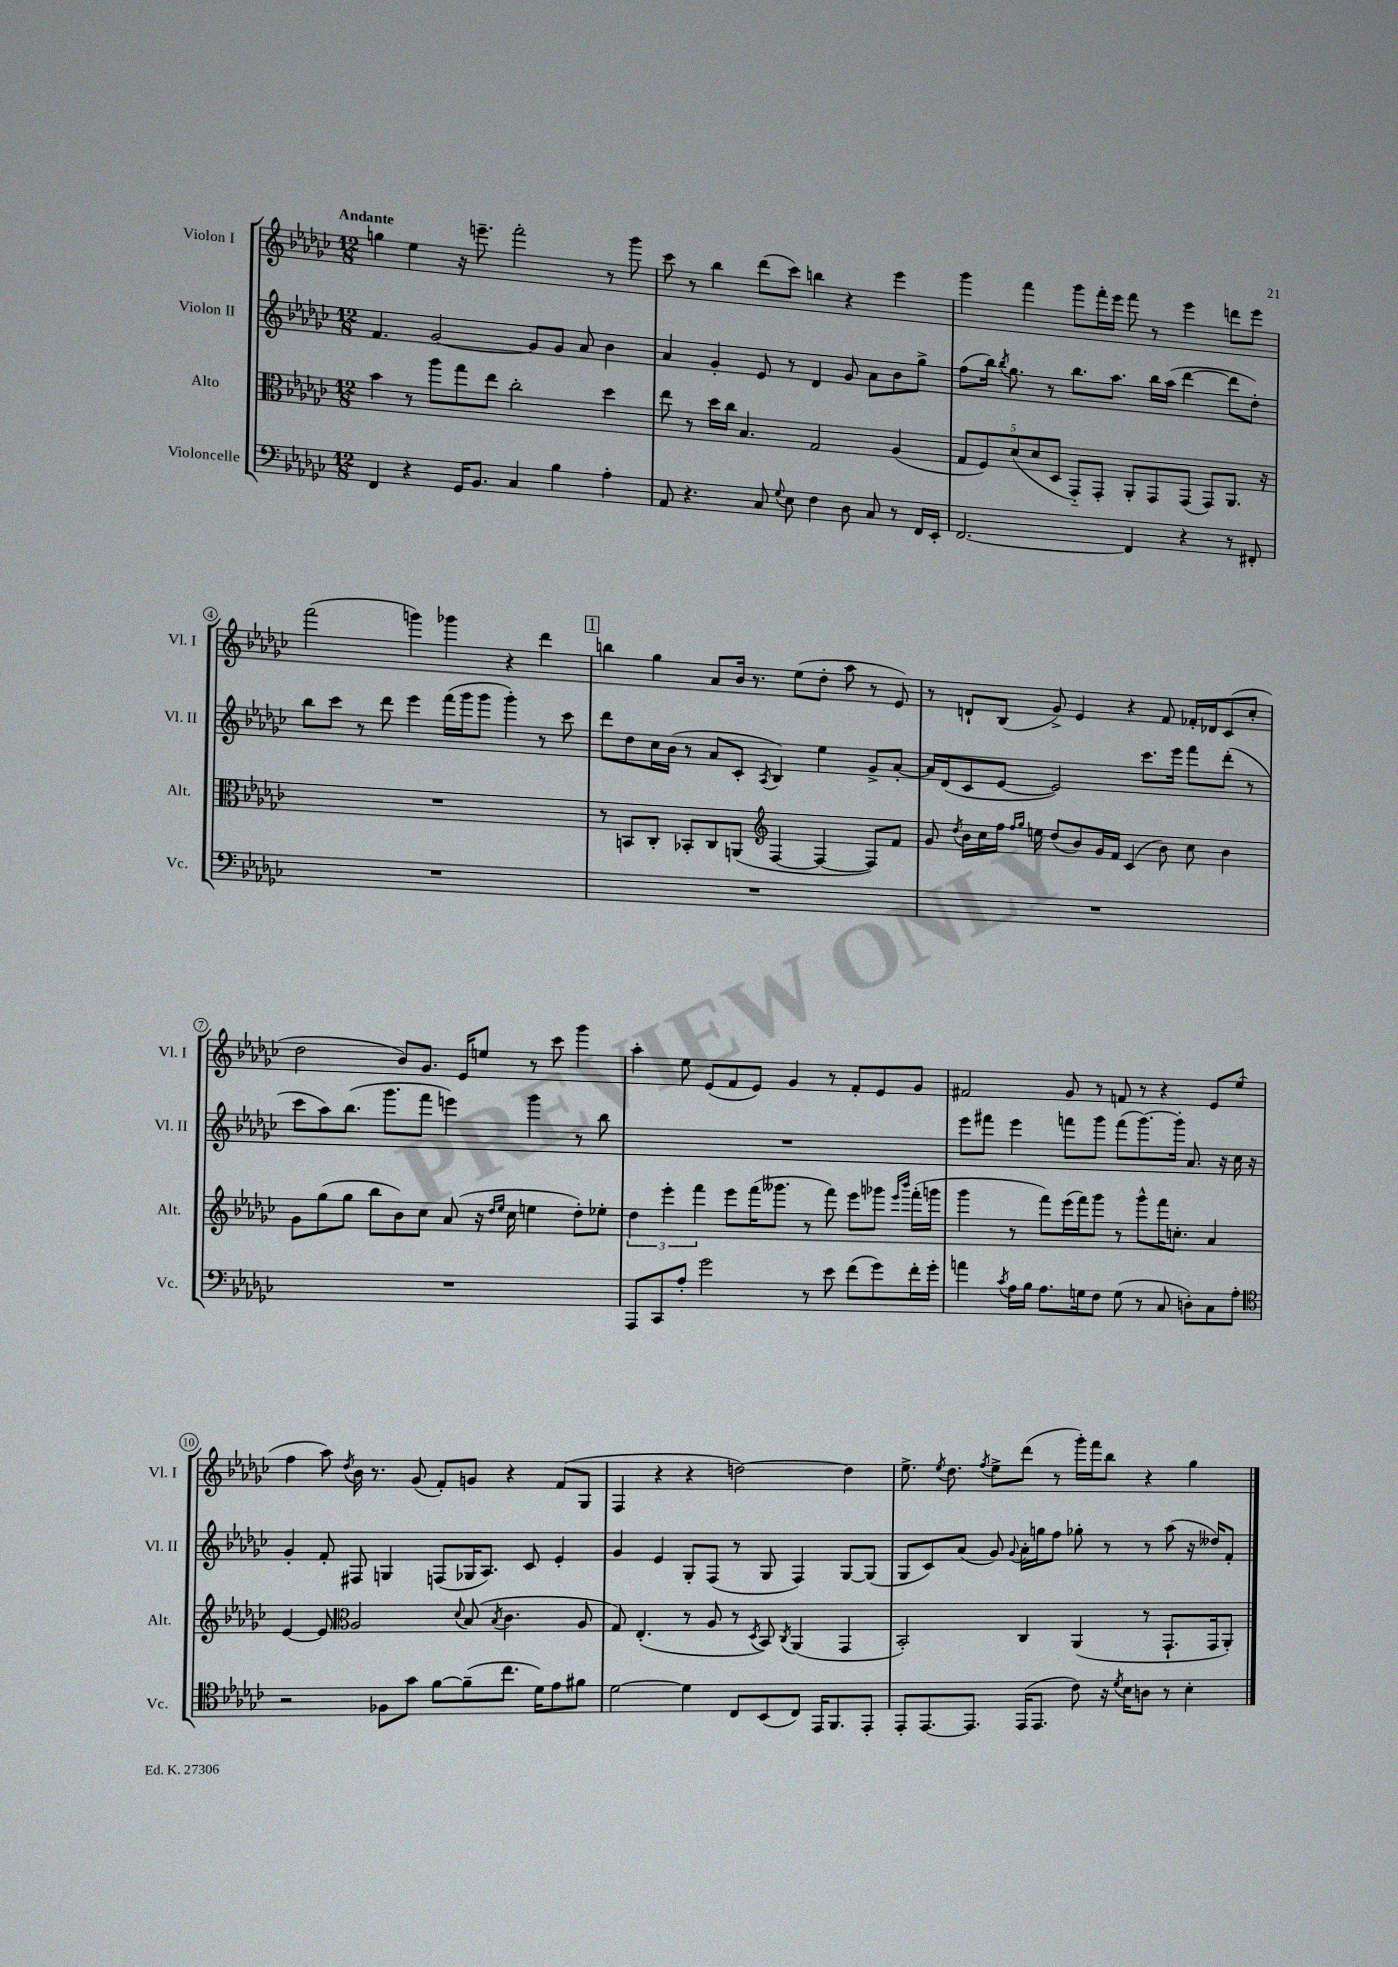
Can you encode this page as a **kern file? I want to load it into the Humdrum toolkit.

**kern	**kern	**kern	**kern
*staff4	*staff3	*staff2	*staff1
*clefF4	*clefC3	*clefG2	*clefG2
*k[b-e-a-d-g-c-]	*k[b-e-a-d-g-c-]	*k[b-e-a-d-g-c-]	*k[b-e-a-d-g-c-]
*M12/8	*M12/8	*M12/8	*M12/8
4FF	4b-	4.f	4gg
4r	8r	.	4ee-
.	8aa-	[2g-	.
16GG-	8gg-	.	16r
8.BB-	.	.	8.eee~
.	8ee-	.	.
4C-	2cc-'	.	2fff'
.	.	8g-]	.
4B-	.	8g-	.
.	.	8a-	.
4A-'	4dd-	4b-	8r
.	.	.	8ggg-
=	=	=	=
8AA-	8ee-	4a-	8ccc-
4.r	8r	.	8r
.	16dd-	4g-'	4bb-
.	16cc-	.	.
.	4.B-	.	.
8C-	.	8e-	(8ddd-
8qqG-	.	.	.
8E-	.	8r	8ccc-)
4F	2G-	4d-	4bb
8D-	.	8g-	4r
8C-	.	8a-	.
8r	(4A-	8b-	4eee-
16FF	.	8gg-^	.
16EE-'	.	.	.
=	=	=	=
[2.FF	10G-	(8ff	4ggg-
.	10F)	.	.
.	.	16bb-)	.
.	.	8qbb-	.
.	.	8.gg-	.
.	(10d-	.	.
.	.	.	4fff
.	10d-	.	.
.	.	8r	.
.	10D-	.	.
.	8GG-'~)	8.bb-	8ggg-
.	8GG-'	.	16fff'
.	.	8.aa-	16eee-
4FF]	8AA-'	.	8fff
.	8GG-	16bb-	8r
.	.	(16aa-	.
4r	(8GG-	[4ddd-	4eee-
.	8GG-)	.	.
8r	8.AA-	8ddd-]	8ddd
8FF#'	.	8dd-')	8eee-
.	16r	.	.
=	=	=	=
1.r	1.r	8bb-	(2fff
.	.	8ccc-	.
.	.	8r	.
.	.	8ddd-	.
.	.	4eee-	4ggg)
.	.	(16fff	4ggg-
.	.	16ggg-	.
.	.	8ggg-	.
.	.	4ggg-')	4r
.	.	8r	4ddd-
.	.	8ccc-	.
=	=	=	=
1.r	8r	8ddd-	4bb
.	8BB	8dd-	.
.	8C-'	16cc-	4gg-
.	.	(16b-	.
.	8BB-'	8r	.
.	8C-	8a-	8a-
.	(8AA	8c-'	16b-
.	.	.	8.r
*	*clefG2	*	*
.	.	8qA-	.
.	[4F	4B-)	.
.	.	.	(8ee-
.	4F_	4ee-	8dd-'
.	.	.	8aa-
.	8F])	8g-^	8r
.	8f	[8a-'	8e-)
=	=	=	=
1.r	8g-	16a-]	8r
.	.	(16d-	.
.	8qdd-	.	.
.	16b-	8c-	8d`
.	16cc-	.	.
.	16ff	[8e-	(8B-
.	16qqff	.	.
.	16qqgg-	.	.
.	16ee	.	.
.	(8dd-	2e-])	8g-^)
.	8b-)	.	4e-
.	16g-	.	.
.	16f	.	.
.	(4c-	.	4r
.	.	8.ccc-	.
.	8b-)	.	8f
.	.	16eee-	.
.	8cc-	8fff	16f-'
.	.	.	16d-
.	4b-	(8ddd-'	(8c-
.	.	8r	8cc-'
=	=	=	=
1.r	8g-	8ccc-	2dd-
.	(8gg-	8aa-)	.
.	8gg-	(8.bb-	.
.	8bb-	.	.
.	.	8.ggg-	.
.	8b-)	.	8b-)
.	8cc-	8fff	8.g-
.	(8a-	4eee)	.
.	.	.	16e-
.	16r	.	8ee
.	16qqdd-	.	.
.	16qqee-	.	.
.	16cc-	.	.
.	4ee	4ggg-	8r
.	.	.	8ccc-
.	8dd-')	8r	4ggg-
.	8ee-'	8bb-	.
=	=	=	=
8AAA-	6dd-	1.r	4aa-'
8CC-	.	.	.
.	6eee-'	.	.
8A-'	.	.	8ee-
.	6fff	.	.
2g-	.	.	(8e-
.	8eee-	.	8f
.	(16fff	.	8e-)
.	8.ggg--	.	.
.	.	.	4g-
8r	8r	.	.
8e-	8fff)	.	8r
(8f	8eee-	.	8f'
8g-)	8ggg-	.	8e-
.	16qqeee-	.	.
.	16qqbbb-	.	.
16f'	(16fff'	.	8g-
16g-'	16ggg	.	.
=	=	=	=
4a	4ggg-	8eee-	2f#
.	.	8fff#	.
8qc-	.	.	.
16A-	8r	4eee-	.
16B-	.	.	.
8.A-	8fff)	.	.
.	(16eee-	8fff	8g-
16G	16fff)	.	.
8F	8ggg-	8ggg-	8r
(8G	8r	(8fff	8f
8r	8ggg-^^	[8.ggg-)	8r
8C-	16fff	.	4r
.	8.cc'	16ggg-']	.
8D')	.	8.a-	.
8C-	4a-	.	8e-
.	.	16r	.
8A-'	.	16cc-	(8ee-
.	.	16r	.
=	=	=	=
*clefC4	*	*	*
2r	[4e-	4g-'	4ff
.	8e-]	8f'	8aa-)
*	*clefC3	*	*
.	.	.	8qdd-
.	2A-	8F#	16b-
.	.	.	8.r
8F-	.	4G	.
8g-	.	.	(8g-
[8f	.	(8F	8f')
.	8qqd-	.	.
(8f~]	(8B-	16G-	8g
.	.	8.A-)	.
.	8qB-	.	.
8.cc-	4.c-	.	4r
.	.	8c-	.
16d-)	.	.	.
8e-	.	4e-'	(8f
8f#	8A-	.	8G-
=	=	=	=
[2d-	8G-)	4g-	4F
.	(4.E-'	.	.
.	.	4e-	4r
4d-]	8r	8G-'	4r
.	8A-	(8F	.
8C-	8r	8r	[2dd)
.	8qD-	.	.
(8BB-	8BB-)	8G-	.
.	8qC-	.	.
8C-)	(4AA-	4F)	.
16EE-	.	.	.
8.FF	.	.	.
.	4GG-	[8G-	4dd]
8EE-'	.	(8G-]	.
=	=	=	=
8EE-'	2BB-')	8G-	8.ee-^
[8.EE-	.	8c-)	.
.	.	.	8qee-
.	.	.	8.dd-
.	.	(8a-	.
8.EE-]	.	.	.
.	.	.	8qff
.	.	8g-)	8ee-^
.	.	8qqg-	.
(16EE-	4C-	16a-'	(8ddd-
8.EE-	.	16gg	.
.	.	8ff	8r
8c-)	(4AA-	8gg-'	16ggg-')
.	.	.	16fff
16r	.	8r	8bb-
8qd-	.	.	.
16B-	.	.	.
8A	8r	8r	4r
8r	8.GG-`	(8aa-	.
4B-'	.	16r	4gg-
.	16GG-	16dd--)	.
.	8AA-')	8f'	.
==	==	==	==
*-	*-	*-	*-
